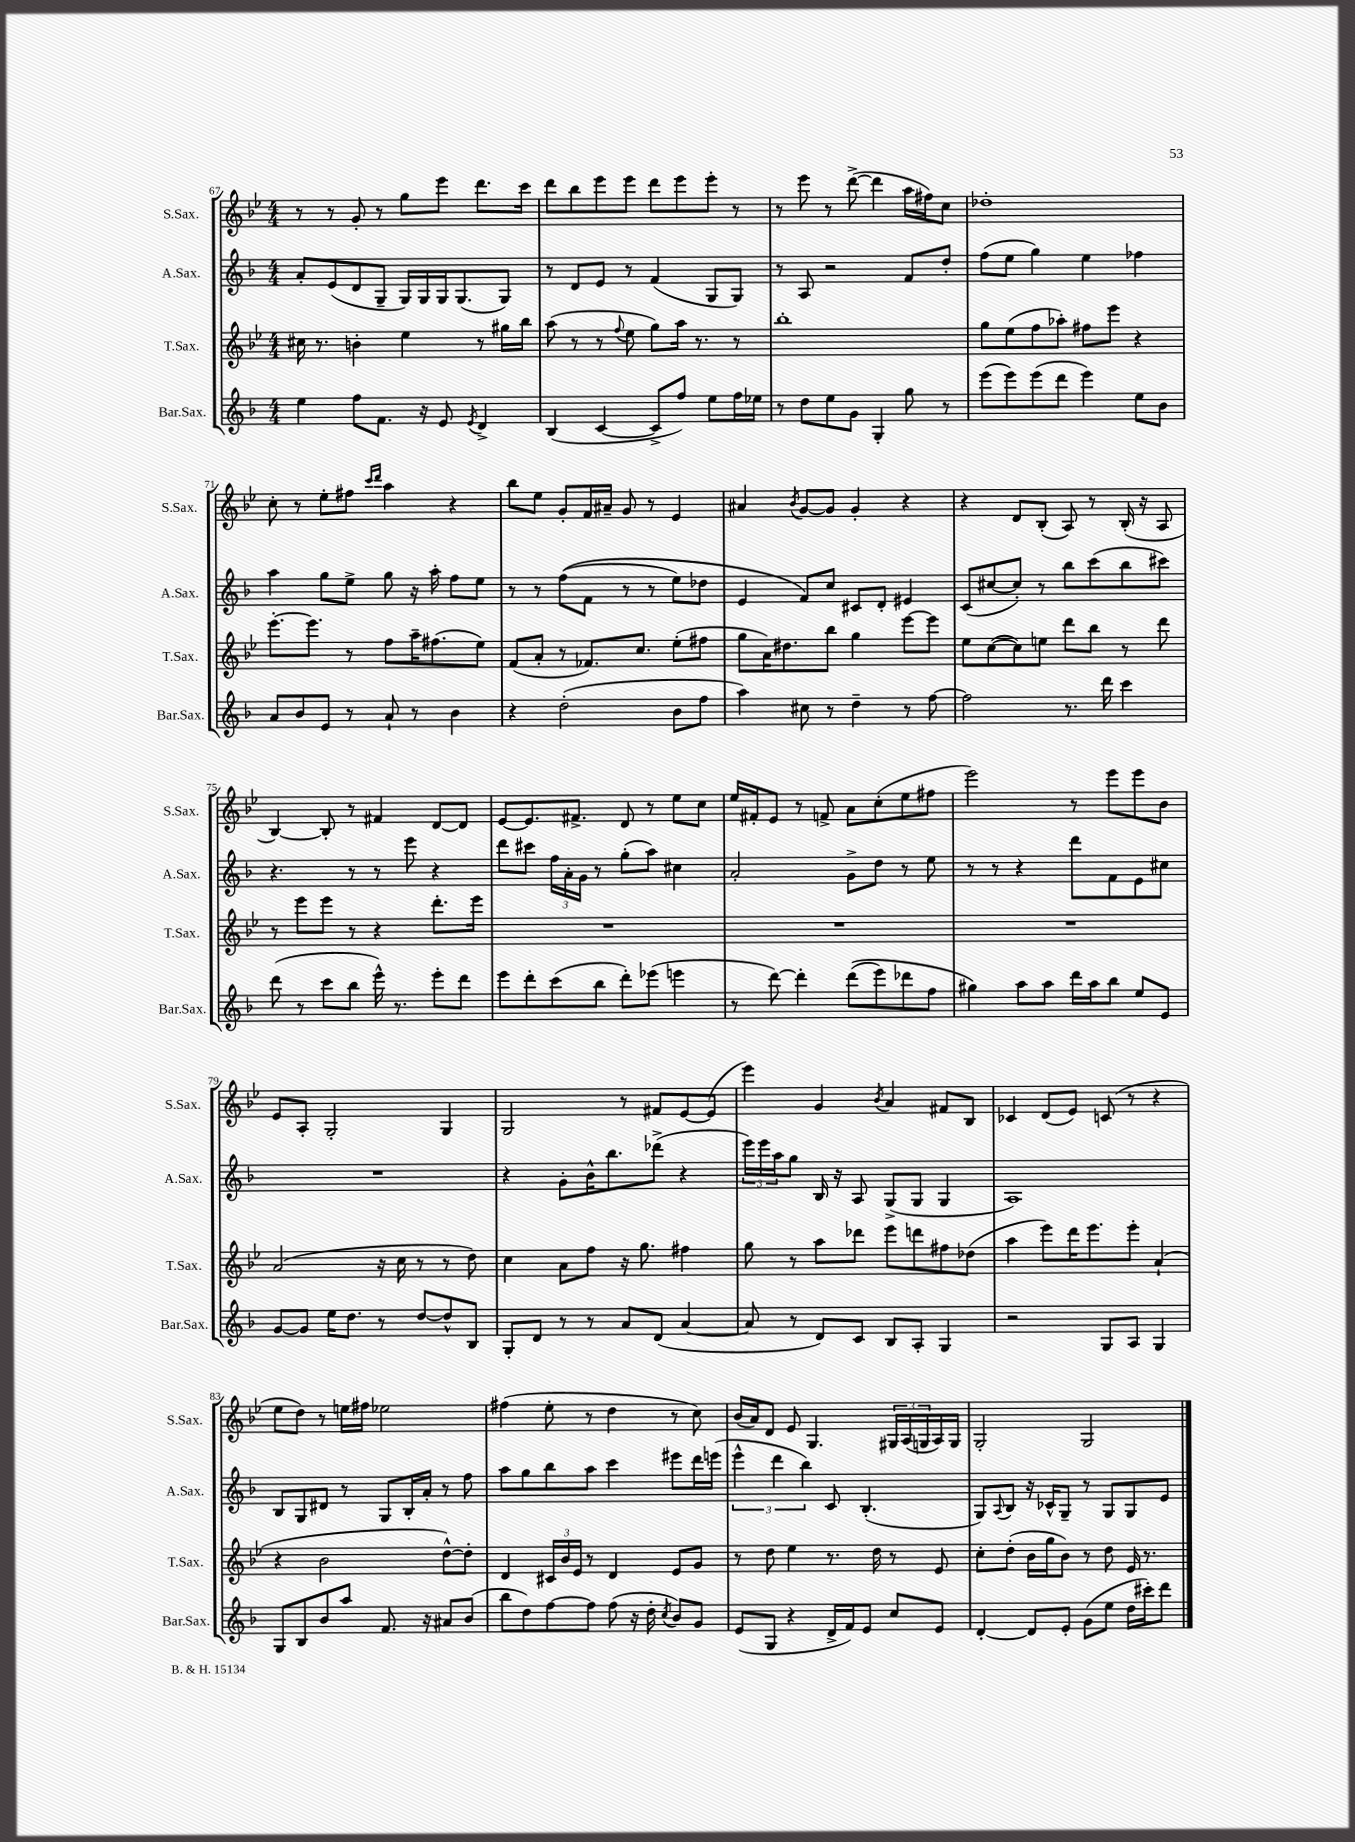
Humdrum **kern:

**kern	**kern	**kern	**kern
*staff4	*staff3	*staff2	*staff1
*clefG2	*clefG2	*clefG2	*clefG2
*k[b-]	*k[b-e-]	*k[b-]	*k[b-e-]
*M4/4	*M4/4	*M4/4	*M4/4
4ee	16cc#	8a'	8r
.	8.r	.	.
.	.	(8e	8r
8ff	4b'	8d	8g'
8.f	.	8G~	8r
.	4ee-	16G)	8gg
16r	.	16G	.
8e	.	16G	8eee-
.	.	(8.G	.
8qe	.	.	.
4d^	8r	.	8.ddd
.	16gg#	8G)	.
.	16bb-	.	16ccc
=	=	=	=
(4B-	(8aa	8r	8ddd
.	8r	8d	8bb-
[4c	8r	8e	8eee-
.	8qqff	.	.
.	8ee-	8r	8eee-
8c^]	8gg)	(4f	8ddd
8ff)	16aa	.	8eee-
.	8.r	.	.
8ee	.	8G	8eee-'
16ff	8r	8G)	8r
16ee-	.	.	.
=	=	=	=
8r	1bb-'	8r	8r
8dd	.	8A	8eee-
8ee	.	2r	8r
8g	.	.	([8ddd^
4G'	.	.	4ddd]
8gg	.	8f	16aa
.	.	.	16ff#)
8r	.	8dd'	8cc
=	=	=	=
(8eee	8gg	(8ff	1dd-'
8eee)	(8ee-	8ee	.
(8eee	8ff	4gg)	.
8ddd	8aa-')	.	.
4eee)	8ff#	4ee	.
.	8eee-	.	.
8ee	4r	4ff-	.
8b-	.	.	.
=	=	=	=
8a	[8.eee-'	4aa	8cc'
8b-	.	.	8r
.	8.eee-]	.	.
8e	.	8gg	8ee-'
8r	8r	8ee^	8ff#
.	.	.	16qqccc
.	.	.	16qqddd
8a`	8ff	8gg	4aa
8r	16aa~	16r	.
.	(8.ff#	16aa'	.
4b-	.	8ff	4r
.	8ee-)	8ee	.
=	=	=	=
4r	(8f	8r	8bb-
.	8a'	8r	8ee-
(2dd'	8r	&((8ff	8g'
.	8.f-)	8f	16f
.	.	.	16a#~
.	.	8r	8g
.	8.cc	.	.
.	.	8r	8r
8b-	(8ee-'	8ee)	4e-
8ff	8ff#	8dd-	.
=	=	=	=
4aa)	8gg	4e	4a#
.	16a)	.	.
.	8.dd#	.	.
.	.	.	8qb-
8cc#	.	8f&)	[8g
8r	8bb-	8cc	8g]
4dd~	4gg	8c#	4g'
.	.	8d'	.
8r	[8eee-	4e#	4r
[8ff	8eee-]	.	.
=	=	=	=
2ff]	8ee-	(8c	4r
.	([8cc	[8cc#	.
.	8cc])	8cc#'])	8d
.	8ee	8r	(8B-'
8.r	8ddd	8bb-	8A)
.	8bb-	(8ccc	8r
16ddd	.	.	.
4ccc	8r	8bb-	(16B-'
.	.	.	16r
.	8ddd	8ccc#)	8A
=	=	=	=
(8ddd	8r	4.r	[4B-)
8r	8eee-	.	.
8ccc	8eee-	.	8B-']
8bb-	8r	8r	8r
16eee^^)	4r	8r	4f#
8.r	.	.	.
.	.	8eee	.
8eee'	8.ddd'	4r	[8d
8ddd	.	.	8d]
.	16eee-	.	.
=	=	=	=
8eee	1r	8ddd	[8e-
8ddd'	.	8ccc#	8.e-]
(8ccc	.	24ff	.
.	.	24a'	.
.	.	.	8.f#^
.	.	24g	.
8bb-	.	8r	.
8ddd')	.	(8gg'	8d
(8eee-	.	8aa)	8r
4eee	.	4cc#	8ee-
.	.	.	8cc
=	=	=	=
8r	1r	2a'	16ee-
.	.	.	16f#'
[8ddd)	.	.	8e-
4ddd']	.	.	8r
.	.	.	8f^
&((8ddd	.	8g^	8a
8eee)	.	8dd	(8cc'
8ddd-	.	8r	8ee-
8ff	.	8ee	8ff#
=	=	=	=
4gg#&)	1r	8r	2eee-)
.	.	8r	.
8aa	.	4r	.
8aa	.	.	.
16ddd	.	8ddd	8r
16aa	.	.	.
8bb-	.	8f	8eee-
8ee	.	8e	8eee-
8e	.	8cc#	8b-
=	=	=	=
[8g	(2a	1r	8e-
8g]	.	.	8A'
16ee	.	.	2G'
8.dd	.	.	.
8r	16r	.	.
.	16cc	.	.
[8dd	8r	.	.
8dd^^]	8r	.	4G
8B-	8dd)	.	.
=	=	=	=
8G'	4cc	4r	2G
8d	.	.	.
8r	8a	8g'	.
8r	8ff	16b-^^	.
.	.	8.bb-	.
8a	16r	.	8r
.	8.gg	.	.
(8d	.	(8ddd-^	8f#
[4a	4ff#	4r	[8e-
.	.	.	(8e-]
=	=	=	=
8a]	8gg	24eee)	4eee-)
.	.	24eee	.
.	.	24aa	.
8r	8r	8gg	.
8d)	8aa	16B-	4g
.	.	16r	.
8c	8ddd-	8A	.
.	.	.	8qb-
8B-	8eee-	(8G^	4a
8A'	8ddd	8G	.
4G	8ff#	4G	8f#
.	(8dd-	.	8B-
=	=	=	=
2r	4aa	1A)	4c-
.	8eee-)	.	(8d
.	16ddd	.	8e-)
.	8.eee-	.	.
8G	.	.	(8c
8A	8eee-'	.	8r
4G	(4a`	.	4r
=	=	=	=
8G	4r	8B-	8ee-
8B-	.	8G	8dd)
8b-	2b-	8d#	8r
8aa	.	8r	16ee
.	.	.	16ff#
8.f	.	8G	2ee-
.	.	16B-'	.
16r	.	16a'	.
8a#	[8dd^^)	8r	.
(8b-	8dd']	8ff	.
=	=	=	=
8bb-	4d	8aa	(4ff#
8dd)	.	8gg	.
[8ff	24c#	8bb-	8ee-'
.	24b-	.	.
.	24e-	.	.
8ff]	8r	8aa	8r
(8ff	4d	4ccc	4dd
16r	.	.	.
16dd'	.	.	.
8qcc	.	.	.
8b-)	8e-	8eee#	8r
8g	8g	16ddd	8cc)
.	.	(16eee	.
=	=	=	=
(8e	8r	6eee^^	(16b-
.	.	.	16a)
8G	8dd	.	8d
.	.	6ddd	.
4r	4ee-	.	8e-
.	.	6bb-)	.
.	.	.	4.G
16d^	8.r	8c	.
16f)	.	.	.
8e	.	(4.B-'	.
.	16dd	.	.
8cc	8r	.	24G#
.	.	.	(24A
.	.	.	24G
8e	8e-	.	16A)
.	.	.	16G
=	=	=	=
[4d'	8cc'	8G)	2G'
.	.	8qqA	.
.	(8dd'	8B-	.
8d]	16b-	16r	.
.	16gg	16c-^^	.
8e'	8b-)	8G~	.
(8g	8r	8r	2G
8ee	8dd	8G	.
16dd	16e-	8G	.
16ccc#')	8.r	.	.
8ddd	.	8e	.
==	==	==	==
*-	*-	*-	*-
